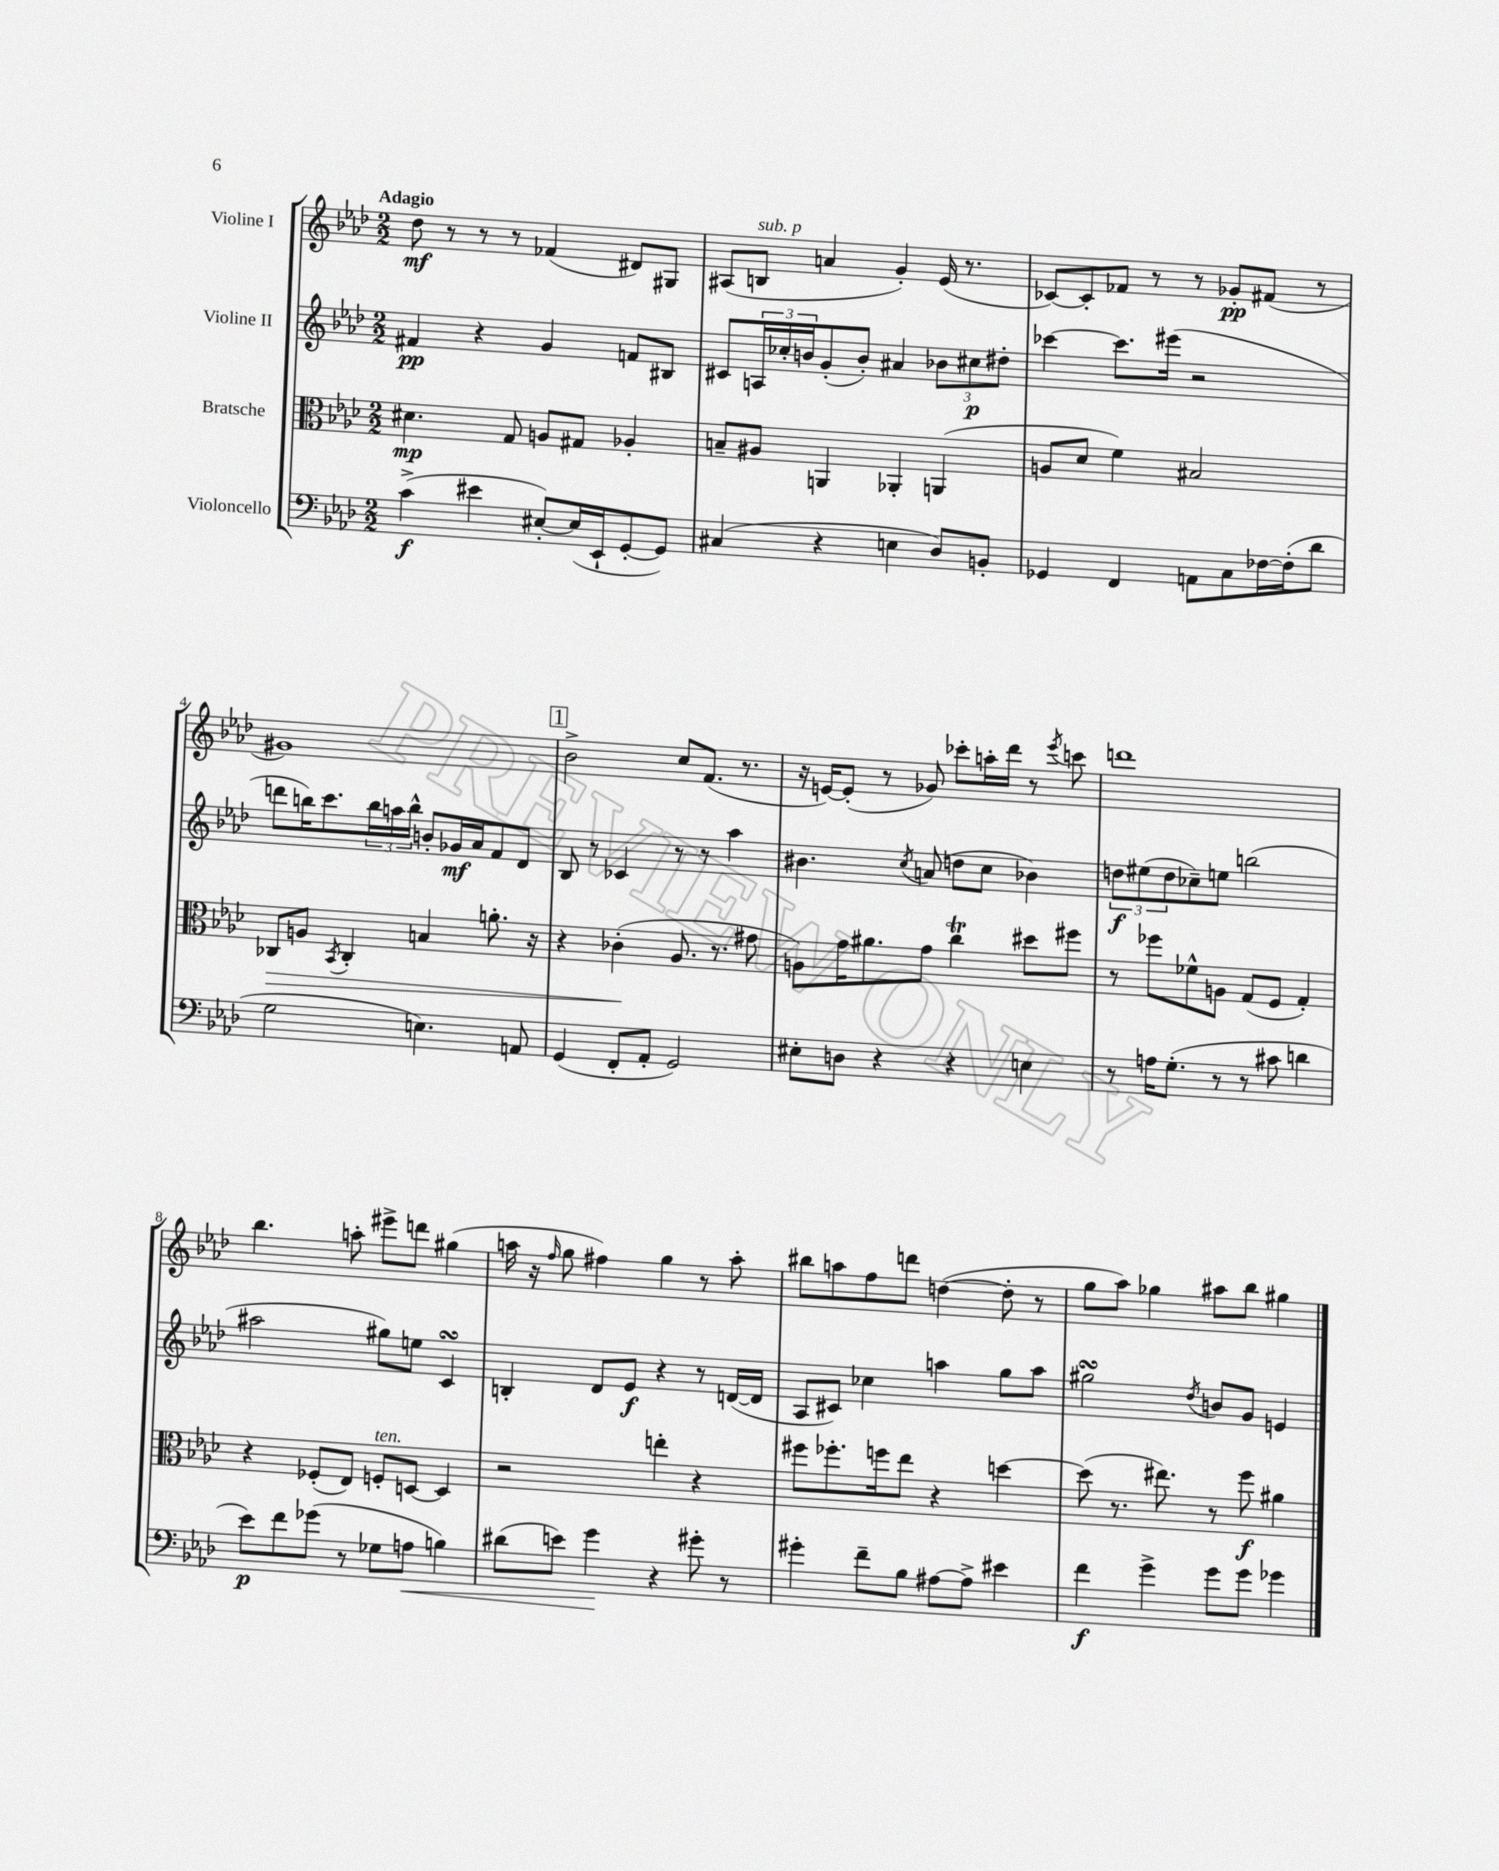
<<
\new StaffGroup <<
\new Staff = "s0" \with { instrumentName = "Violine I" } {
    \clef treble \key aes \major \numericTimeSignature \time 2/2 \tempo "Adagio"
    des''8\mf r8 r8 r8 fes'4( dis'8) gis8 |
    ais8( b8^\markup { \italic "sub. p" } a'4 g'4-.) ees'16( r8. |
    ces'8~) ces'8-. fes'8 r8 r8 ges'8-.\pp fis'8( r8 |
    gis'1) |
    \mark \markup { \box "1" } bes'2-> c''8 f'8.( r8. |
    r16 e'16~) e'8-.( r8 ges'8) ces'''8-. a''16-. des'''16 r8 \acciaccatura { ees'''8 } c'''8 |
    d'''1 |
    bes''4. a''8-. eis'''8-> d'''8 gis''4( |
    a''16 r16 \grace { f''16 } g''8 fis''4) g''4 r8 a''8-. |
    bis''8 a''8 f''8 d'''8 d''4~( d''8-. r8 |
    g''8 aes''8) ges''4 ais''8 bes''8 gis''4 \bar "|." |
}
\new Staff = "s1" \with { instrumentName = "Violine II" } {
    \clef treble \key aes \major \numericTimeSignature \time 2/2
    fis'4\pp r4 g'4 f'8 bis8 |
    cis'8 \tuplet 3/2 { a16 ces''16-. b'16 } g'8-.( b'8-.) ais'4 \tuplet 3/2 { bes'8 cis''8\p dis''8-. } |
    ces'''4~ ces'''8. eis'''16( r2 |
    d'''8 b''16) c'''8. \tuplet 3/2 { b''16 a''16 b''16-^ } b'8-. ges'16\mf aes'16 f'8 des'8 |
    \mark \markup { \box "1" } bes8 r8 ces'4 r8 r8 aes''4 |
    bis'4. \acciaccatura { c''8 } a'8( d''8 c''8 bes'4) |
    \tuplet 3/2 { d''8\f eis''8( d''8 } ces''8--) e''8 b''2( |
    ais''2 gis''8) e''8 c'4\turn |
    b4-. des'8 ees'8\f r4 r8 d'16~( d'16 |
    aes8 cis'8) ces''4 a''4 g''8 a''8 |
    gis''2\turn \acciaccatura { des''8 } b'8 g'8 e'4 \bar "|." |
}
\new Staff = "s2" \with { instrumentName = "Bratsche" } {
    \clef alto \key aes \major \numericTimeSignature \time 2/2
    dis'4.\mp g8 a8 gis8 aes4-. |
    b8-- ais8 a,4 aes,4-. a,4( |
    a8 des'8 f'4) bis2 |
    ces8\> a8 \acciaccatura { bes,8 } ces4-. b4 a'8.-. r16 |
    \mark \markup { \box "1" } r4 ces'4-.\!( aes8. r8. gis'8 |
    a8) g'16 ais'8. g'8 c''4\trill dis''8 fis''8 |
    r8 fes''8 fes'8-^ a8 g8( f8 g4-.) |
    r4 fes8-.( ees8) f8-.^\markup { \italic "ten." } d8~ d4 |
    r2 e''4-. r4 |
    fis''8 fes''8.-. f''16 ees''8 r4 d''4~ |
    d''8( r8. eis''8.) r8 f''8\f ais'4 \bar "|." |
}
\new Staff = "s3" \with { instrumentName = "Violoncello" } {
    \clef bass \key aes \major \numericTimeSignature \time 2/2
    c'4->\f( eis'4 eis8~-.) eis16( ees,16-! g,8~-. g,8) |
    cis4( r4 e4 des8) b,8-. |
    ges,4 f,4 a,8 c8 fes16~ fes16-.( des'8 |
    g2 e4.) a,8 |
    \mark \markup { \box "1" } g,4( f,8-. aes,8-. g,2) |
    eis8-. d8 r4 r4 e4 |
    r8 a16 g8.-.( r8 r8 cis'8 d'4 |
    ees'8\p) f'8 ges'8( r8 ges8 a8\< b4) |
    dis'8( e'8) g'4\! r4 gis'8-. r8 |
    gis'4-. f'8-- bes8 ais8~ ais8-> eis'4 |
    f'4\f g'4-> g'8 g'8 ges'4 \bar "|." |
}
>>
>>
